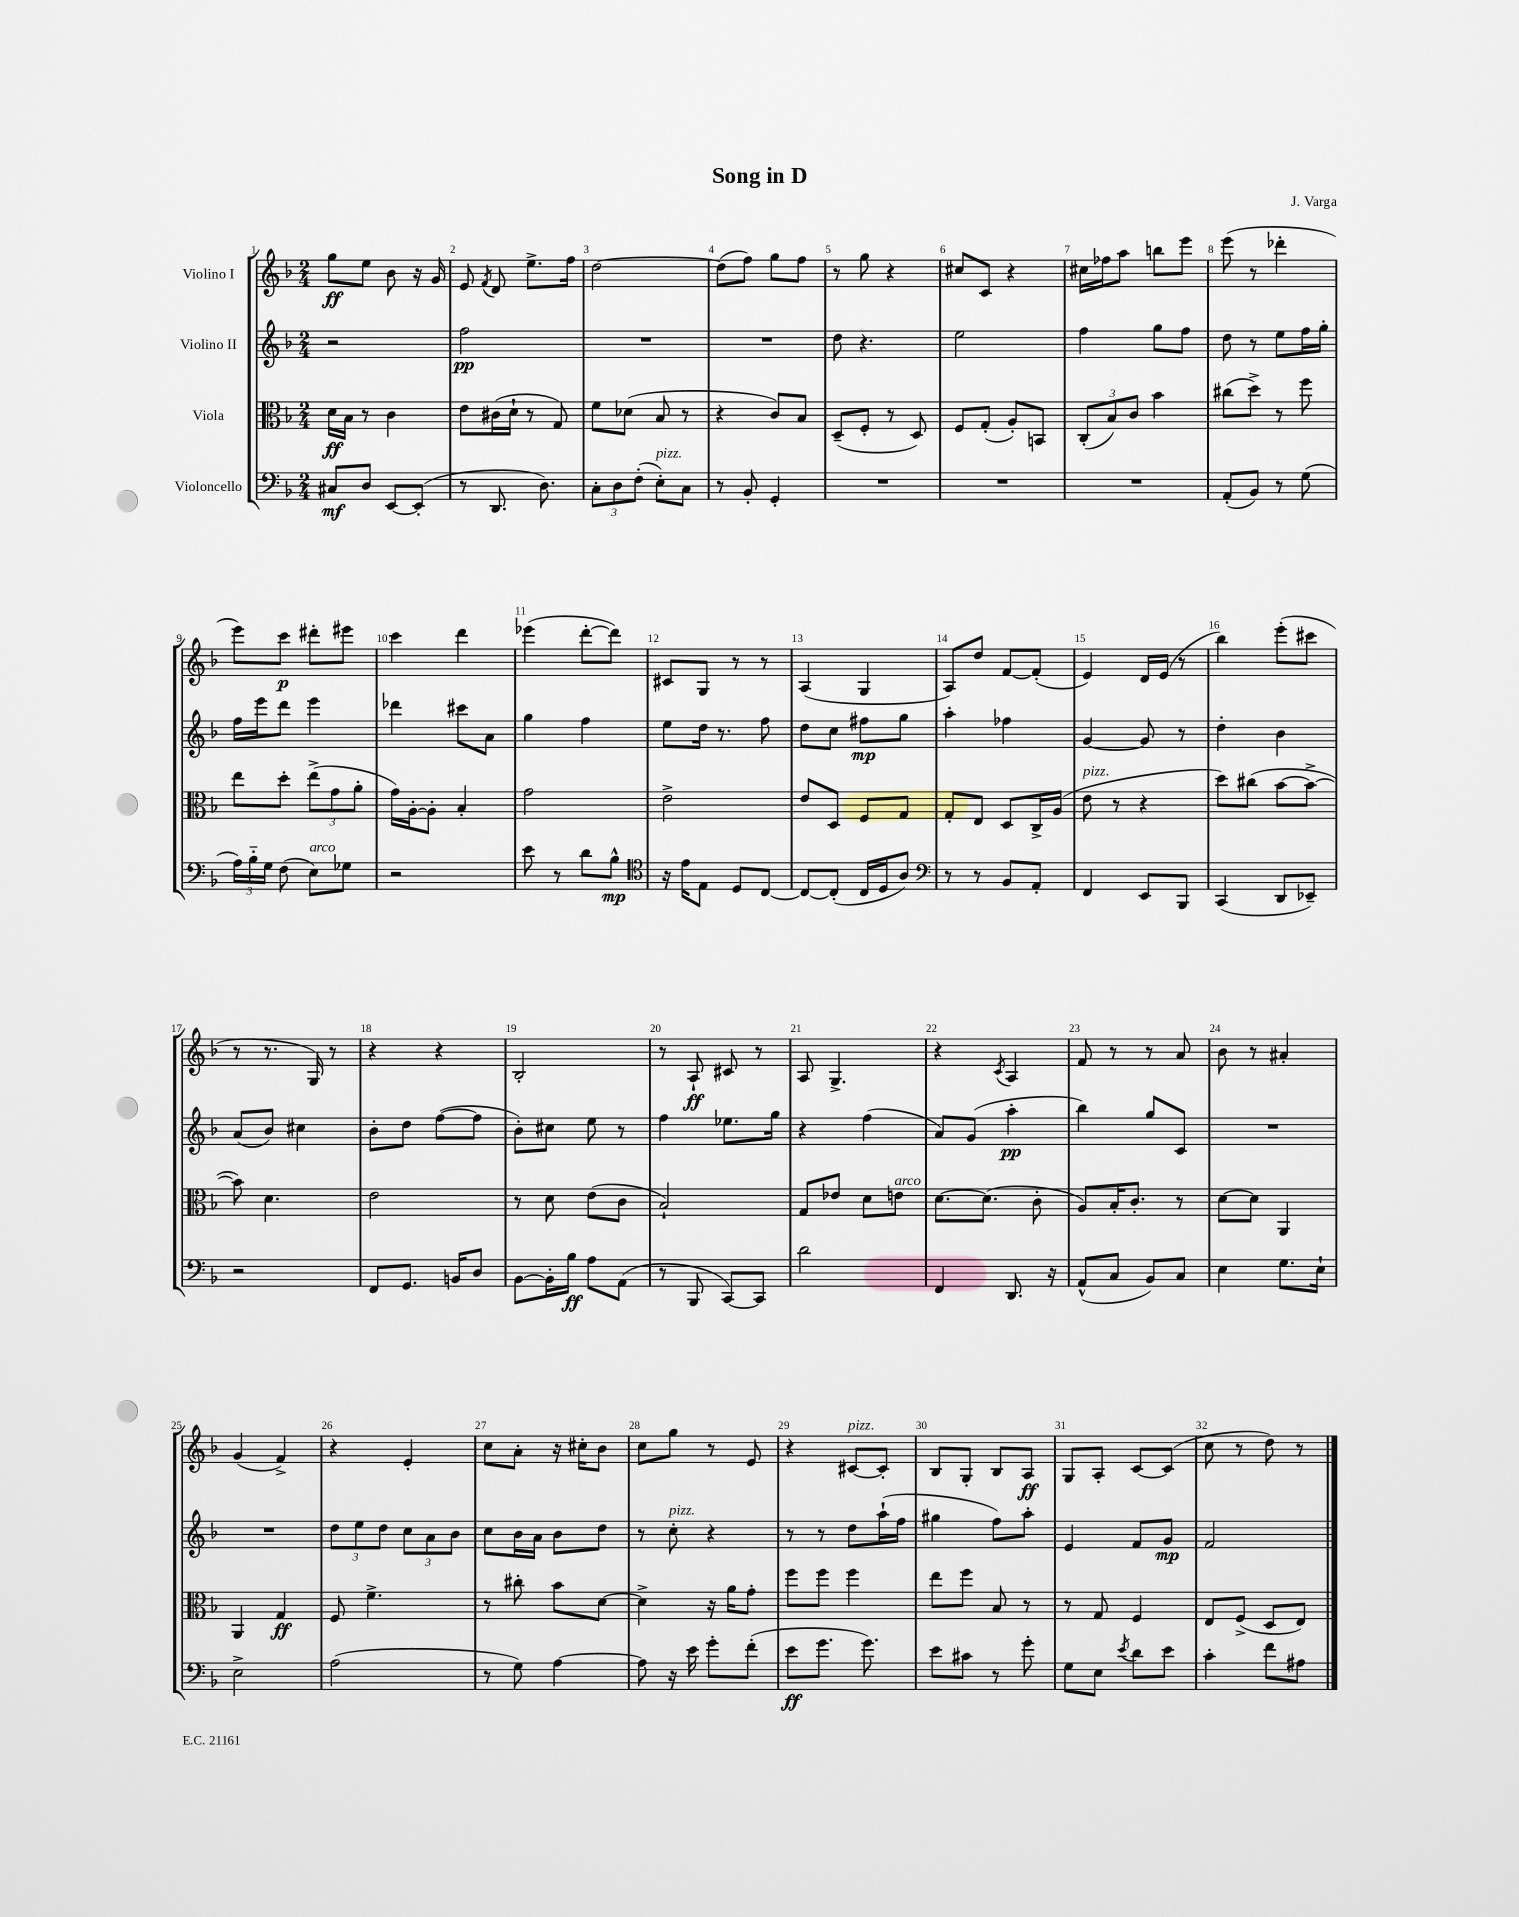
\header { title = "Song in D" composer = "J. Varga" }
<<
\new StaffGroup <<
\new Staff = "s0" \with { instrumentName = "Violino I" } {
    \clef treble \key f \major \numericTimeSignature \time 2/4
    \autoBeamOff g''8[\ff e''8] bes'8 r16 g'16 |
    e'8 \acciaccatura { f'8 } d'8 e''8.[-> f''16] |
    d''2~ |
    d''8[( f''8]) g''8[ f''8] |
    r8 g''8 r4 |
    cis''8[ c'8] r4 |
    cis''16[ fes''16 a''8] b''8[ e'''8] |
    e'''8( r8 des'''4-. |
    e'''8[) c'''8]\p dis'''8[-. eis'''8] |
    c'''4 d'''4 |
    ees'''4( d'''8[~-. d'''8]) |
    cis'8[ g8] r8 r8 |
    a4( g4 |
    a8[) d''8] f'8[~ f'8]-.( |
    e'4) d'16[ e'16]( r8 |
    bes''4) e'''8[-.( cis'''8] |
    r8 r8. g16) r8 |
    r4 r4 |
    bes2-. |
    r8 a8-!\ff cis'8 r8 |
    a8 g4.-> |
    r4 \acciaccatura { c'8 } a4 |
    f'8 r8 r8 a'8 |
    bes'8 r8 ais'4-. |
    g'4( f'4->) |
    r4 e'4-. |
    c''8[ a'8]-. r16 cis''16[-. bes'8] |
    c''8[ g''8] r8 e'8 |
    r4 cis'8[~^\markup { \italic "pizz." } cis'8]-. |
    bes8[ g8]-. bes8[ a8]\ff |
    g8[ a8]-. c'8[~ c'8]( |
    c''8 r8 d''8) r8 \bar "|." |
}
\new Staff = "s1" \with { instrumentName = "Violino II" } {
    \clef treble \key f \major \numericTimeSignature \time 2/4
    \autoBeamOff r2 |
    f''2\pp |
    R2 |
    R2 |
    d''8 r4. |
    e''2 |
    f''4 g''8[ f''8] |
    d''8 r8 e''8[ f''16 g''16]-. |
    f''16[ e'''16 d'''8] e'''4 |
    des'''4 cis'''8[ a'8] |
    g''4 f''4 |
    e''8[ d''16] r8. f''8 |
    d''8[ c''8] fis''8[\mp g''8] |
    a''4-. fes''4 |
    g'4~ g'8 r8 |
    d''4-. bes'4 |
    a'8[( bes'8]) cis''4 |
    bes'8[-. d''8] f''8[~( f''8] |
    bes'8[-.) cis''8] e''8 r8 |
    f''4 ees''8.[ g''16] |
    r4 f''4( |
    a'8[) g'8]( a''4-.\pp |
    bes''4) g''8[ c'8] |
    R2 |
    R2 |
    \tuplet 3/2 { d''8[ e''8 d''8] } \tuplet 3/2 { c''8[ a'8 bes'8] } |
    c''8[ bes'16 a'16] bes'8[ d''8] |
    r8 c''8-.^\markup { \italic "pizz." } r4 |
    r8 r8 d''8[ a''16-!( f''16] |
    gis''4 f''8[) a''8]-. |
    e'4 f'8[ g'8]\mp |
    f'2 \bar "|." |
}
\new Staff = "s2" \with { instrumentName = "Viola" } {
    \clef alto \key f \major \numericTimeSignature \time 2/4
    \autoBeamOff d'16[\ff bes16] r8 c'4 |
    e'8[ cis'16( d'16]-! r8 g8) |
    f'8[ des'8]( bes8 r8 |
    r4 c'8[) bes8] |
    d8[--( f8]-. r8 d8) |
    f8[ g8]-.( a8[-.) b,8] |
    \tuplet 3/2 { c8[-.( bes8) c'8] } bes'4 |
    cis''8[( d''8]->) r8 f''8 |
    e''8[ d''8]-. \tuplet 3/2 { e''8[->( g'8 a'8]-. } |
    g'16[) a16~-. a8]-. bes4-. |
    g'2 |
    e'2-> |
    e'8[ d8] f8[ g8] |
    g8[-. e8] d8[ c16-> a16]( |
    e'8^\markup { \italic "pizz." } r8 r4 |
    d''8[) cis''8]( bes'8[~ bes'8]~-> |
    bes'8) d'4. |
    e'2 |
    r8 d'8 e'8[( c'8] |
    bes2-!) |
    g8[ ees'8] d'8[ e'8]^\markup { \italic "arco" } |
    d'8.[~ d'8.]( c'8-. |
    a8[) bes16-. c'8.]-. r8 |
    d'8[~ d'8] a,4 |
    a,4 g4\ff |
    f8 f'4.-> |
    r8 cis''8-. bes'8[ d'8]~ |
    d'4-> r16 a'16[ g'8]-. |
    f''8[ f''8] f''4 |
    e''8[ f''8] bes8 r8 |
    r8 g8 f4 |
    e8[ f8]->( d8[ e8]) \bar "|." |
}
\new Staff = "s3" \with { instrumentName = "Violoncello" } {
    \clef bass \key f \major \numericTimeSignature \time 2/4
    \autoBeamOff cis8[\mf d8] e,8[~ e,8]-.( |
    r8 d,8. d8.) |
    \tuplet 3/2 { c8[-. d8 f8]-.( } e8[-.^\markup { \italic "pizz." }) c8] |
    r8 bes,8-. g,4-. |
    R2 |
    R2 |
    R2 |
    a,8[-.( bes,8]) r8 g8( |
    \tuplet 3/2 { a16[) bes16-_ g16] } f8( e8[^\markup { \italic "arco" }) ges8] |
    r2 |
    e'8 r8 d'8[ bes8]-^\mp |
    \clef tenor r16 e'16[ e8] d8[ c8]~ |
    c8[~ c8]-.( c16[ d16 a8]) |
    \clef bass r8 r8 bes,8[ a,8]-. |
    f,4 e,8[ bes,,8] |
    c,4( d,8[ ees,8]--) |
    r2 |
    f,8[ g,8.] b,16[ d8] |
    bes,8[~ bes,16-. bes16]\ff a8[ a,8]( |
    r8 bes,,8 c,8[~) c,8] |
    d'2 |
    f,4 d,8. r16 |
    a,8[-^( c8] bes,8[) c8] |
    e4 g8.[ e16]-! |
    e2-> |
    a2( |
    r8 g8) a4~ |
    a8 r16 e'16 g'8[-. f'8]-.( |
    e'8[\ff g'8.] g'8.) |
    e'8[ cis'8] r8 g'8-. |
    g8[ e8] \acciaccatura { e'8 } d'8[ e'8] |
    c'4-. f'8[ ais8] \bar "|." |
}
>>
>>
\layout { \context { \Score \override BarNumber.break-visibility = ##(#f #t #t) barNumberVisibility = #all-bar-numbers-visible } }
